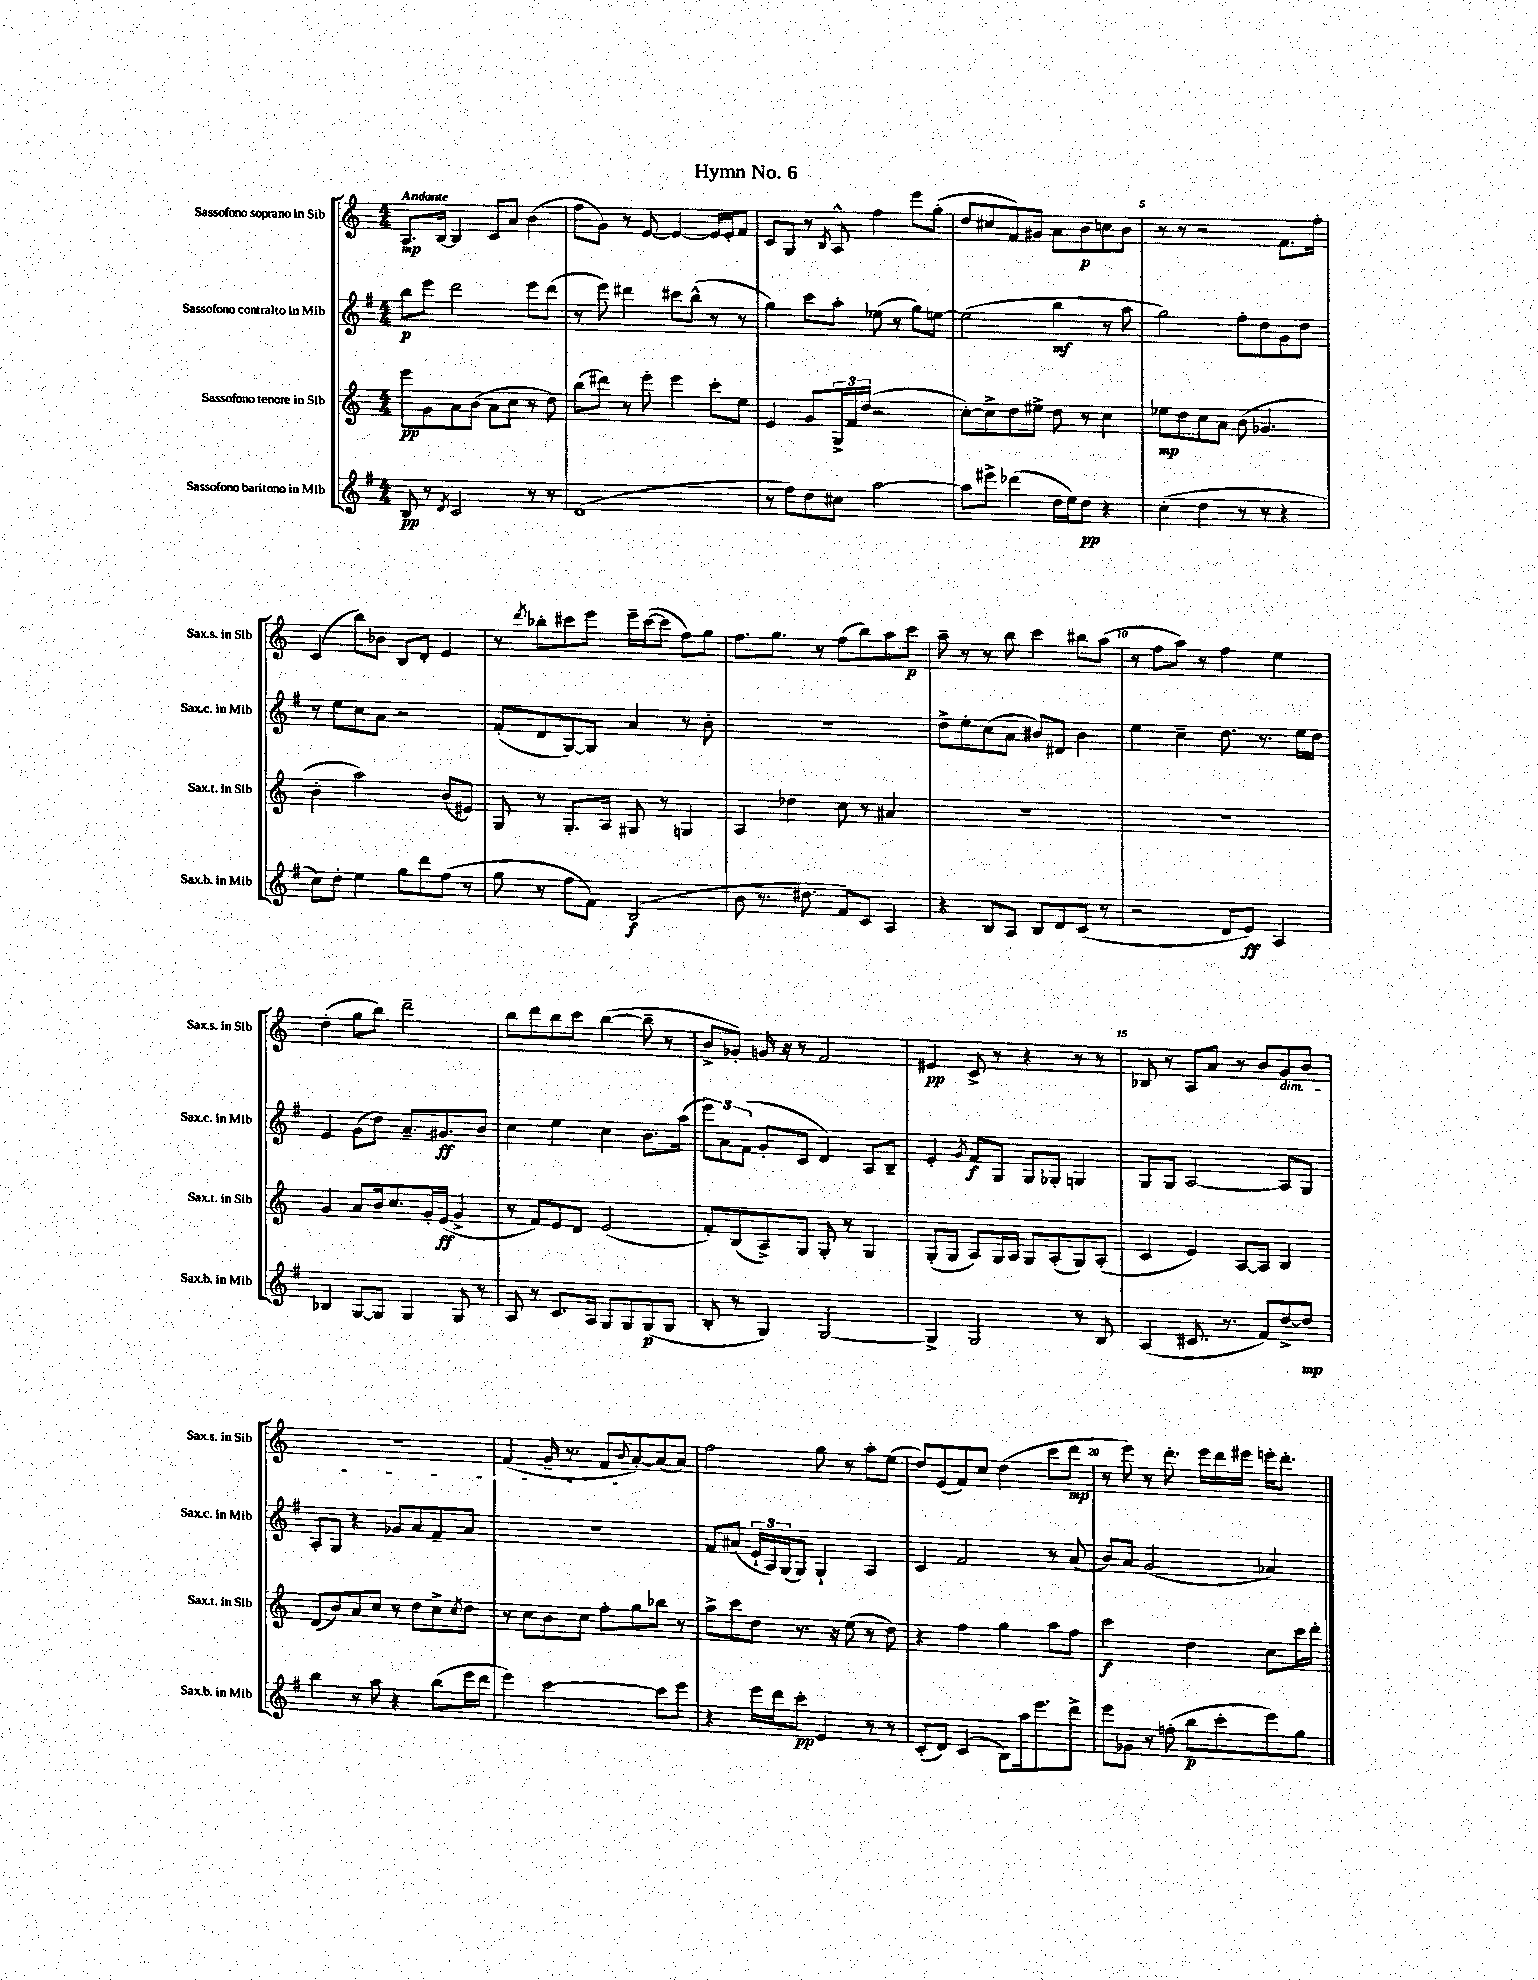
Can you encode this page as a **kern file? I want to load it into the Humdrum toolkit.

**kern	**kern	**kern	**kern
*staff4	*staff3	*staff2	*staff1
*clefG2	*clefG2	*clefG2	*clefG2
*k[f#]	*k[]	*k[f#]	*k[]
*M4/4	*M4/4	*M4/4	*M4/4
8B	8eee	8bb	8.A
8r	8g	8eee	.
.	.	.	[16B
8qd	.	.	.
2c	8a	2ddd	4B]
.	(8b	.	.
.	8a	.	8c
.	8cc	.	8a
8r	8r	8eee	(4b
8r	8dd)	(8ddd	.
=	=	=	=
(1d	(8bb	8r	8ff
.	8ddd#)	8eee)	8g)
.	8r	4ddd#	8r
.	8eee'	.	[8e
.	4eee	8ccc#	4e_
.	.	(8bb^^	.
.	8ccc'	8r	16e]
.	.	.	16e'
.	8ee	8r	8f
=	=	=	=
8r	4e	4gg)	8c
8ff#)	.	.	8G
8dd	8g	8ccc	8r
.	.	.	8qB
8cc#	24G^	8aa'	8A^^
.	24f	.	.
.	(24dd	.	.
[2aa	2r	(8ee-	4ff
.	.	8r	.
.	.	8gg)	8eee
.	.	[8ee	(8gg'
=	=	=	=
8aa]	[8cc')	(2ee]	8dd
8eee#^	8cc^]	.	8cc#
(4ddd-	8dd	.	8f)
.	8ee#^	.	8g#
16dd	8dd	4bb	8a
16ee)	.	.	.
8dd	8r	.	8b
4r	4cc	8r	8cc
.	.	8aa	8b
=	=	=	=
(4cc'	8ee-	2gg)	8r
.	8dd	.	8r
4dd	8cc	.	2r
.	8a	.	.
8r	(8b	8ff#'	.
8r	4.g-	8dd	.
4r	.	8g	8.f
.	.	8dd	.
.	.	.	16ff'
=	=	=	=
8cc)	4b'	8r	(4c
8dd'	.	8ee	.
4ee	2aa)	8cc	8bb)
.	.	8a	8b-
8gg	.	2r	8B
8ddd	.	.	8d'
(8ff#	(8b	.	4e
8r	8e#)	.	.
=	=	=	=
8gg	8G	(8f#'	8r
.	.	.	8qddd
8r	8r	8d	8bb-'
8ff#	8.G'	[8G)	8ccc#
8f#)	.	8G]	8eee
.	16A	.	.
(2B	8G#	4a	16eee~
.	.	.	([16ccc#
.	8r	.	8ccc#]
.	4G	8r	8ff)
.	.	8b'	8gg
=	=	=	=
8b	4A	1r	8.ff
8.r	.	.	.
.	.	.	8.gg
.	4dd-	.	.
8.dd#	.	.	.
.	.	.	8r
8f#)	8cc	.	(8ff
8c	8r	.	8bb)
4A	4a#	.	8aa
.	.	.	8ccc
=	=	=	=
4r	1r	8dd^	8aa~
.	.	8ee'	8r
8B	.	(8cc	8r
8A	.	8a	8bb
8B	.	8b#)	4ccc
8d	.	8d#	.
(8c	.	4b#	8bb#
8r	.	.	(8aa
=	=	=	=
2r	1r	4ee	8r
.	.	.	8ff
.	.	4cc~	8aa)
.	.	.	8r
8d	.	8.dd	4ff
8e)	.	.	.
.	.	8.r	.
4A	.	.	4ee
.	.	16ee	.
.	.	16dd	.
=	=	=	=
4B-	4g	4e	(4dd'
[8G	8a	(8g	8gg
8G]	16b	8dd)	8bb)
.	8.cc	.	.
4G	.	8.a~	2ddd~
.	16g'	.	.
.	(16e	8.g#	.
8G	4g^	.	.
8r	.	8b	.
=	=	=	=
8A	8r	4cc	8bb
8r	8f)	.	8ddd
8.c	8e	4ee	8bb
.	8d	.	8ccc
16A	.	.	.
8G	(2e	4cc	([4bb
8G	.	.	.
(8G	.	8.b	8bb~]
8G	.	.	8r
.	.	(16aa	.
=	=	=	=
8B'	8f')	12eee)	8b^
.	.	12a	.
8r	(8B	.	8g-')
.	.	(12f#	.
4G)	8A^)	8g'	16g
.	.	.	16r
.	8G	8c	8r
[2G	8G'	4d)	2f
.	8r	.	.
.	4G	8A	.
.	.	8B~	.
=	=	=	=
4G^]	(8G'	4e'	4e#
.	8G	.	.
.	.	8qg	.
2G	8A)	8f#	8c^
.	16G	8G	8r
.	16A	.	.
.	8G	8G	4r
.	(8A'	8G-'	.
8r	8G)	4G	8r
8B	(8A'	.	8r
=	=	=	=
(4A	4c	8G	8B-
.	.	8G	8r
8.c#	4e)	[2A	8A
.	.	.	8a
8.r	.	.	.
.	[8A	.	8r
8f#)	8A]	.	8b
[8dd^	4B	8A]	8g
8dd]	.	8G	8b
=	=	=	=
4bb	(8d	8A'	1r
.	8b)	8G	.
8r	8a	4r	.
8aa	8cc	.	.
4r	8r	8g-	.
.	8dd	8a	.
(8bb	8cc^	8f#~	.
.	8qcc	.	.
16eee	8dd	8a	.
16ddd	.	.	.
=	=	=	=
4eee)	8r	1r	(4f
.	8cc	.	.
[2ccc	8b	.	16g~
.	.	.	8.r
.	8cc	.	.
.	8ff'	.	8f
.	.	.	8qqb
.	8gg	.	[8a')
8ccc]	8bb-	.	(8a]
8eee	8r	.	8a)
=	=	=	=
4r	8aa^	8f#	2ff
.	8ccc	(8a#	.
16eee	8dd	24e`	.
.	.	24A)	.
16ddd	.	.	.
.	.	(24G	.
8ccc'	8.r	8G)	.
4e	.	4G`	8gg
.	16r	.	.
.	(8ee	.	8r
8r	8r	4A	8aa'
8r	8dd)	.	(8ee
=	=	=	=
(8c'	4r	4c	8dd)
8d)	.	.	(8e
(4c	4ff	2f#	8f)
.	.	.	8cc
8B)	4gg	.	(4dd
16aa	.	.	.
8.eee	.	.	.
.	8aa	8r	8ccc
8ddd^	8ff	(8a	8ddd
=	=	=	=
8eee	2ccc	8b)	8r
8g-	.	8a	8eee)
8r	.	(2g	8r
(8ff'	.	.	8.ddd'
8bb	4dd	.	.
.	.	.	16eee
8ccc'	.	.	16ddd
.	.	.	16eee#
8eee)	8cc	4a-)	16eee'
.	.	.	8.ddd'
8gg	16ccc	.	.
.	16ddd'	.	.
==	==	==	==
*-	*-	*-	*-
